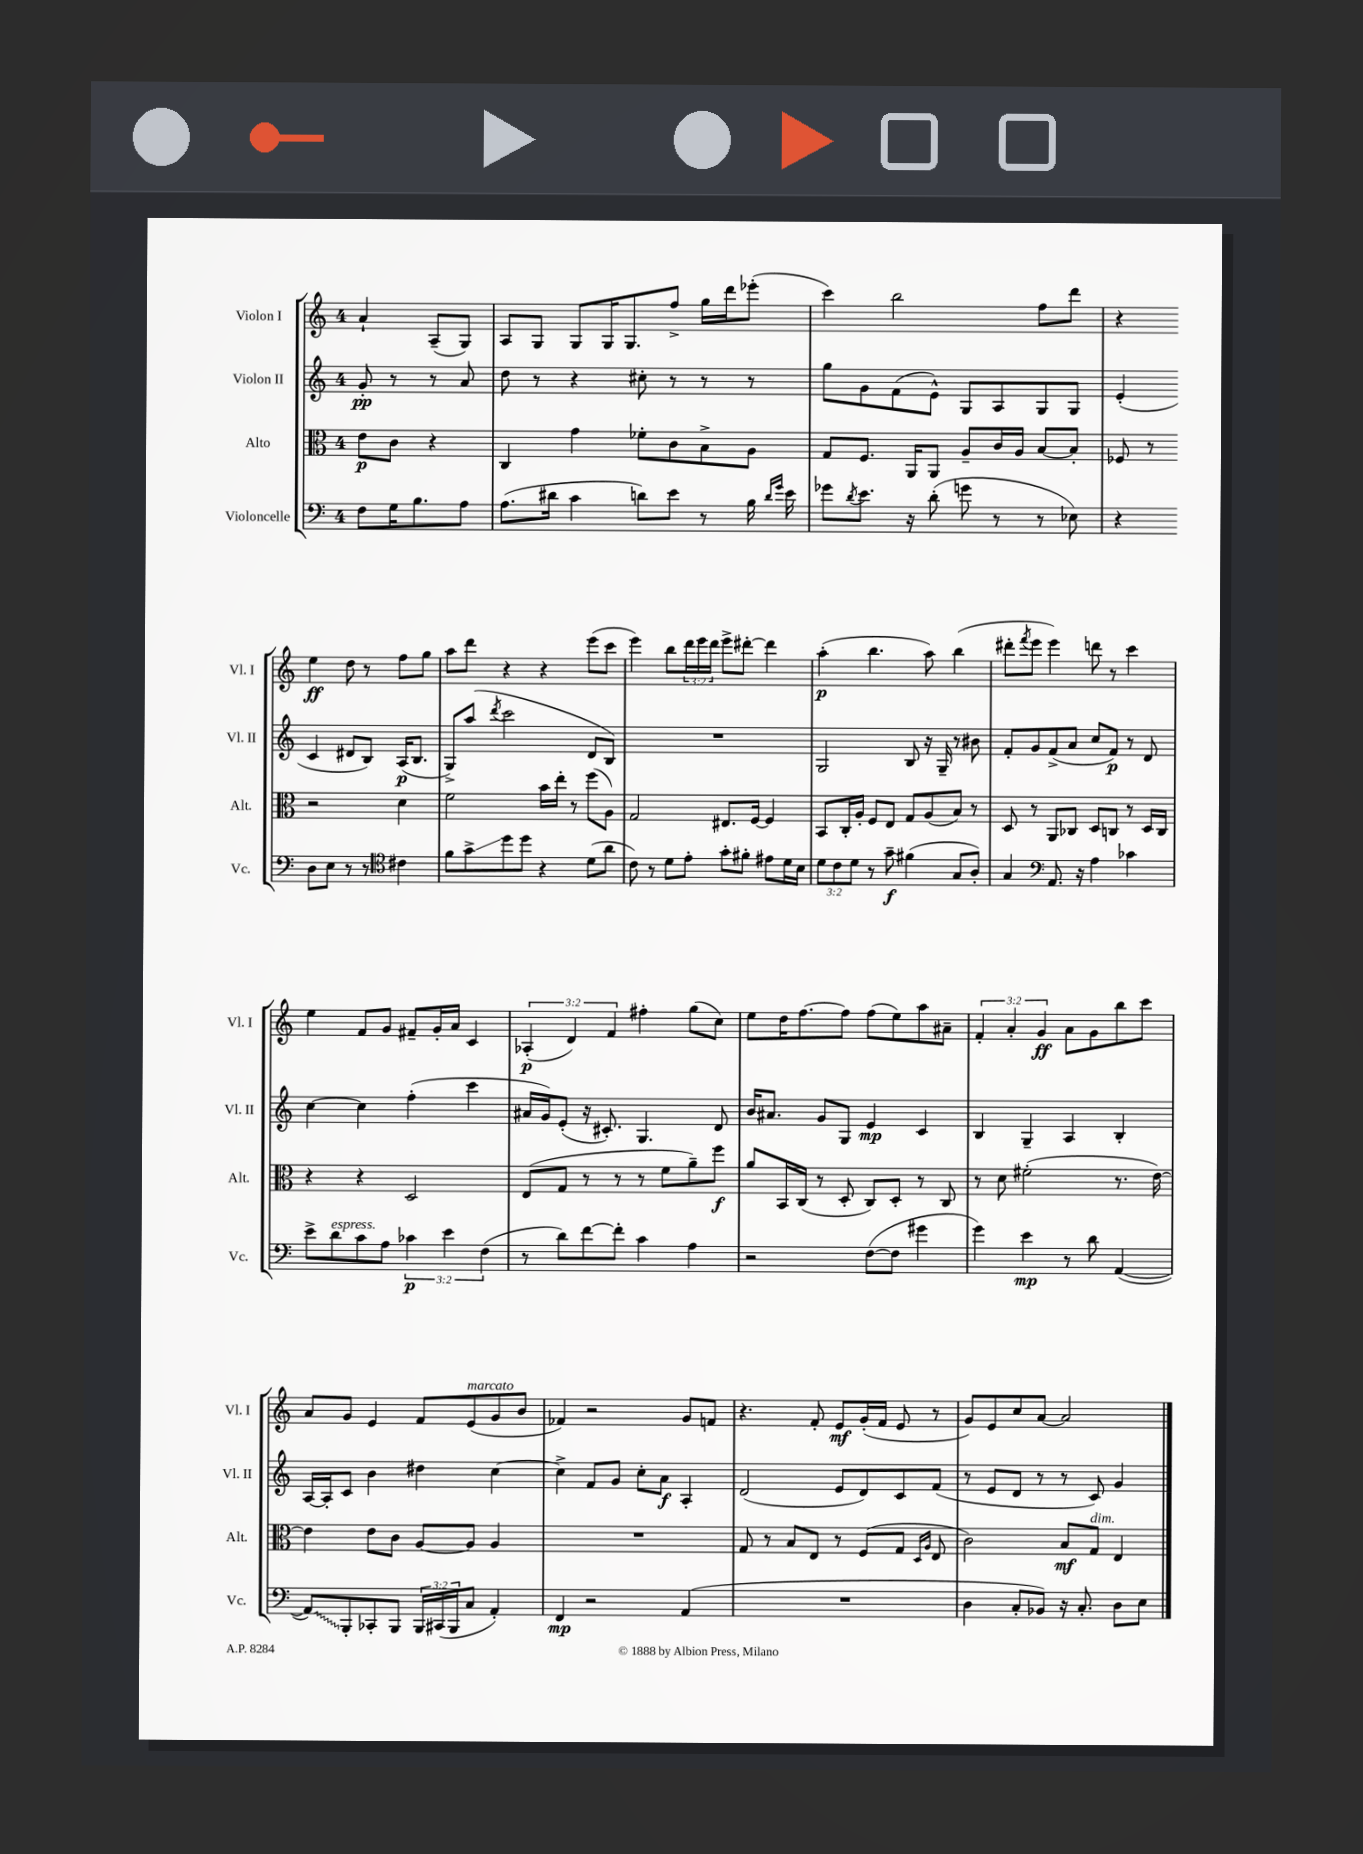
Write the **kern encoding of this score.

**kern	**kern	**kern	**kern
*staff4	*staff3	*staff2	*staff1
*clefF4	*clefC3	*clefG2	*clefG2
*k[]	*k[]	*k[]	*k[]
*M4/4	*M4/4	*M4/4	*M4/4
8F	8e	8g'	4a`
16G	8c	8r	.
8.B	.	.	.
.	4r	8r	(8A~
8A	.	8a	8G)
=	=	=	=
(8.A	4C	8dd	8A
.	.	8r	8G
16d#	.	.	.
4c	4g	4r	8G
.	.	.	16G
.	.	.	8.G
8d)	8f-'	8cc#'	.
8e	8c	8r	8ff^
8r	8B^	8r	16gg
.	.	.	16ddd
16B	8A	8r	(8eee-'
16qqd	.	.	.
16qqg	.	.	.
16e	.	.	.
=	=	=	=
8g-	8G	8gg	4ccc)
8qd	.	.	.
8.e	8.F	8g	.
.	.	(8f	2bb
16r	16AA	.	.
(8d'	8AA	8e^^)	.
8g	8A~	8G	.
8r	16c	8A	.
.	16A	.	.
8r	[8B	8G	8ff
8E-)	8B']	8G	8ddd
=	=	=	=
4r	8F-	(4e'	4r
.	8r	.	.
8D	2r	4c	4ee
8E	.	.	.
8r	.	8d#	8dd
8r	.	8B)	8r
*clefC4	*	*	*
4c#	4d	(16A	8ff
.	.	8.B	.
.	.	.	8gg
=	=	=	=
8f	2f	8G^)	8aa
8g^	.	(8aa	8ddd
.	.	8qddd	.
8dd	.	2ccc	4r
8dd	.	.	.
4r	16b	.	4r
.	16ee'	.	.
.	8r	.	.
(8d	(8ff	8d	(8eee
8a	8A)	8B)	8ccc
=	=	=	=
8c)	2G	1r	4eee)
8r	.	.	.
8d	.	.	8bb
8e'	.	.	24ddd
.	.	.	24eee
.	.	.	24ddd
8g'	8.E#	.	8eee^
8f#'	.	.	[8ddd#'
.	[16F	.	.
8e#	4F]	.	4ddd#]
16d	.	.	.
16B	.	.	.
=	=	=	=
12d	8BB	2G	(4aa'
12c	.	.	.
.	16C'	.	.
12d	.	.	.
.	16A'	.	.
8r	8F	.	4.bb
8g~	8E	.	.
(4f#	8G	8B	.
.	(8A	16r	8aa)
.	.	16G~	.
8G	8B)	8r	(4bb
8A')	8r	8b#	.
=	=	=	=
4G	8D	8f'	8ddd#'
.	.	.	8qfff
.	8r	8g	8eee
*clefF4	*	*	*
8.AA	8AA	(8f^	4eee)
.	8C-	8a	.
16r	.	.	.
4A	8D	8cc	8ddd
.	8C	8f)	8r
4c-	8r	8r	4ccc
.	16D	8d	.
.	16C	.	.
=	=	=	=
8e^	4r	[4cc	4ee
8d	.	.	.
8c	4r	4cc]	8f
8A	.	.	8g
6c-	2D	(4ff'	8f#~
.	.	.	16g'
6e	.	.	.
.	.	.	16a
.	.	4ccc	4c
(6F	.	.	.
=	=	=	=
8r	(8E	16a#	(6A-'
.	.	16g)	.
8d)	8G	(8e'	.
.	.	.	6d)
[8f	8r	16r	.
.	.	8.c#')	.
.	.	.	6f
8f']	8r	.	.
4c	8r	4.G	4ff#'
.	8f	.	.
4A	8a~)	.	(8gg
.	8ff	8d	8cc)
=	=	=	=
2r	8a	16b	8ee
.	.	8.a#	.
.	16BB	.	16dd
.	(16C	.	[8.ff
.	8r	8g	.
.	8D'	8G	8ff]
([8F	8C)	4e	(8ff
8F]	8D'	.	8ee)
4g#	8r	4c	8aa
.	8C	.	8a#~
=	=	=	=
4g)	8r	4B	6f'
.	8d	.	.
.	.	.	6a'
4e	(2f#'	4G~	.
.	.	.	6g
8r	.	4A	8a
8d	.	.	8g
([4AA	8.r	4B'	8bb
.	.	.	8ccc
.	[16e)	.	.
=	=	=	=
8AA])	4e]	[16A	8a
.	.	16A']	.
8BBB'	.	8c	8g
8CC-'	8e	4b	4e
8BBB	8c	.	.
24BBB	[8A	4dd#	8f
(24CC#	.	.	.
24BBB	.	.	.
8C	8A]	.	(8e
4AA')	4A	[4cc	8g
.	.	.	8b
=	=	=	=
4FF	1r	4cc^]	4f-)
2r	.	8f	2r
.	.	8g	.
.	.	8cc'	.
.	.	8a	.
(4AA	.	4A'	8g
.	.	.	8f
=	=	=	=
1r	8G	(2d	4.r
.	8r	.	.
.	8B	.	.
.	8E	.	8f'
.	8r	8e	8e
.	(8F	8d)	(16g'
.	.	.	16f
.	8G	8c	8e
.	16qqD	.	.
.	16qqA	.	.
.	8E	(8f	8r
=	=	=	=
4D	2c)	8r	8g)
.	.	8e	8e
8C'	.	8d	8cc
8BB-)	.	8r	[8a
16r	8B	8r	2a]
8.C'	.	.	.
.	8G	8c)	.
8D	4E	4g	.
8E	.	.	.
==	==	==	==
*-	*-	*-	*-
